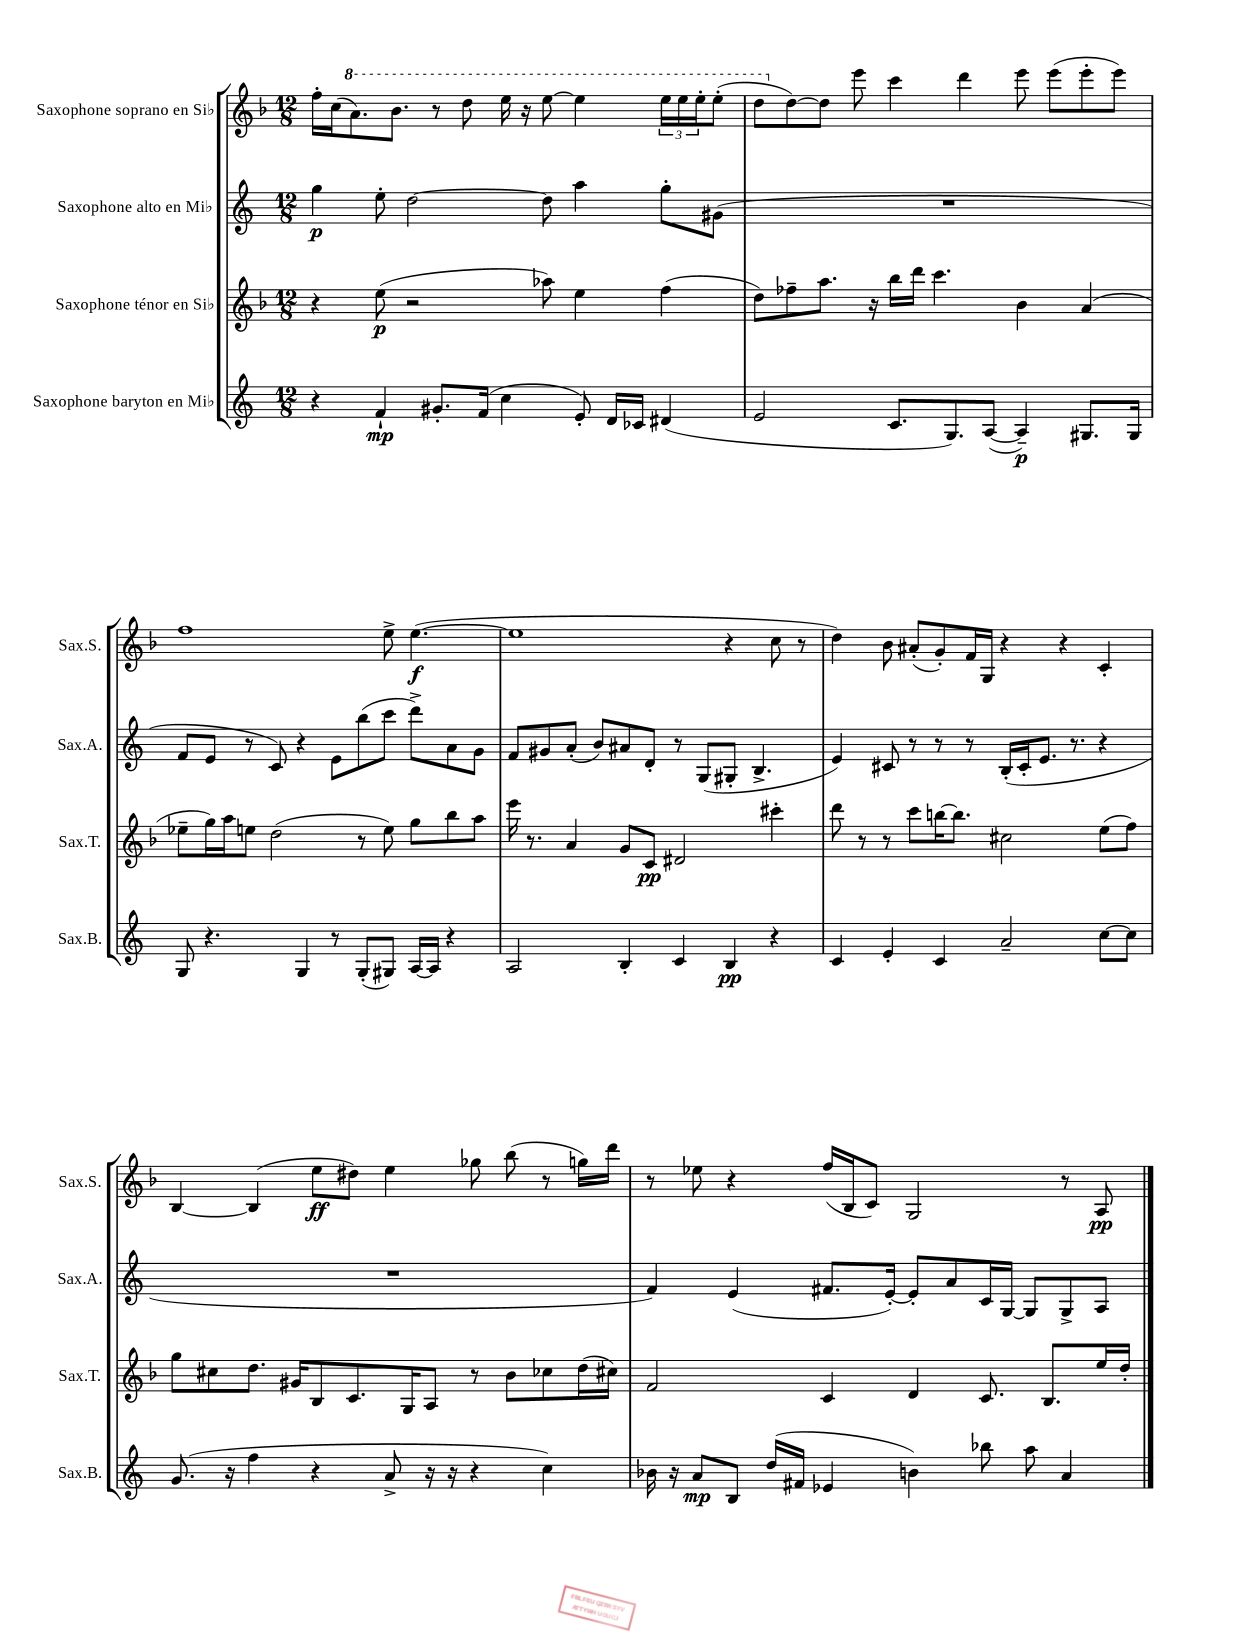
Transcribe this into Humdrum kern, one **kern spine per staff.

**kern	**kern	**kern	**kern
*staff4	*staff3	*staff2	*staff1
*clefG2	*clefG2	*clefG2	*clefG2
*k[]	*k[b-]	*k[]	*k[b-]
*M12/8	*M12/8	*M12/8	*M12/8
4r	4r	4gg	16ff'
.	.	.	(16cc
.	.	.	8.aa)
4f`	(8ee	8ee'	.
.	.	.	8.bb-
.	2r	[2dd	.
8.g#'	.	.	8r
.	.	.	8ddd
(16f	.	.	.
4cc	.	.	16eee
.	.	.	16r
.	8aa-)	8dd]	[8eee
8e')	4ee	4aa	4eee]
16d	.	.	.
16c-	.	.	.
(4d#	(4ff	8gg'	24eee
.	.	.	24eee
.	.	.	24eee'
.	.	(8g#	(8eee'
=	=	=	=
2e	8dd)	1.r	8ddd
.	8ff-~	.	[8dd)
.	8.aa	.	8dd]
.	.	.	8eee
.	16r	.	.
8.c	16bb-	.	4ccc
.	16ddd	.	.
.	4.ccc	.	.
8.G)	.	.	.
.	.	.	4ddd
([8A	.	.	.
4A~])	4b-	.	8eee
.	.	.	(8eee
8.G#	(4a	.	8eee'
.	.	.	8eee)
16G#	.	.	.
=	=	=	=
8G	8ee-~	8f	1ff
4.r	16gg)	8e	.
.	16aa	.	.
.	8ee	8r	.
.	(2dd	8c)	.
4G	.	4r	.
8r	.	8e	.
(8G'	8r	(8bb	.
8G#)	8ee)	8ccc	8ee^
[16A	8gg	8ddd^)	([4.ee
16A]	.	.	.
4r	8bb-	8a	.
.	8aa	8g	.
=	=	=	=
2A	16eee	8f	1ee]
.	8.r	.	.
.	.	8g#	.
.	4a	(8a'	.
.	.	8b)	.
4B'	8g	8a#	.
.	8c	8d'	.
4c	2d#	8r	.
.	.	(8G	.
4B	.	8G#'	4r
.	.	4.B^	.
4r	4ccc#'	.	8cc
.	.	.	8r
=	=	=	=
4c	8ddd	4e)	4dd)
.	8r	.	.
4e'	8r	8c#	8b-
.	8ccc	8r	(8a#'
4c	[16bb	8r	8g')
.	8.bb]	.	.
.	.	8r	16f
.	.	.	16G
2a~	2cc#	(16B'	4r
.	.	16c#'	.
.	.	8.e	.
.	.	.	4r
.	.	8.r	.
[8cc	(8ee	4r	4c'
8cc]	8ff)	.	.
=	=	=	=
(8.g	8gg	1.r	[4B-
.	8cc#	.	.
16r	.	.	.
4ff	8.dd	.	(4B-]
.	16g#	.	.
4r	8B-	.	8ee
.	8.c	.	8dd#)
8a^	.	.	4ee
.	16G	.	.
16r	8A	.	.
16r	.	.	.
4r	8r	.	8gg-
.	8b-	.	(8bb-
4cc)	8cc-	.	8r
.	(16dd	.	16gg)
.	16cc#)	.	16ddd
=	=	=	=
16b-	2f	4f)	8r
16r	.	.	.
8a	.	.	8ee-
8B	.	(4e	4r
(16dd	.	.	.
16f#	.	.	.
4e-	4c	8.f#	(16ff
.	.	.	16B-
.	.	.	8c)
.	.	[16e')	.
4b)	4d	8e']	2G
.	.	8a	.
8bb-	8.c	16c	.
.	.	[16G	.
8aa	.	8G]	.
.	8.B-	.	.
4a	.	8G^	8r
.	16ee	8A	8A
.	16dd'	.	.
==	==	==	==
*-	*-	*-	*-
